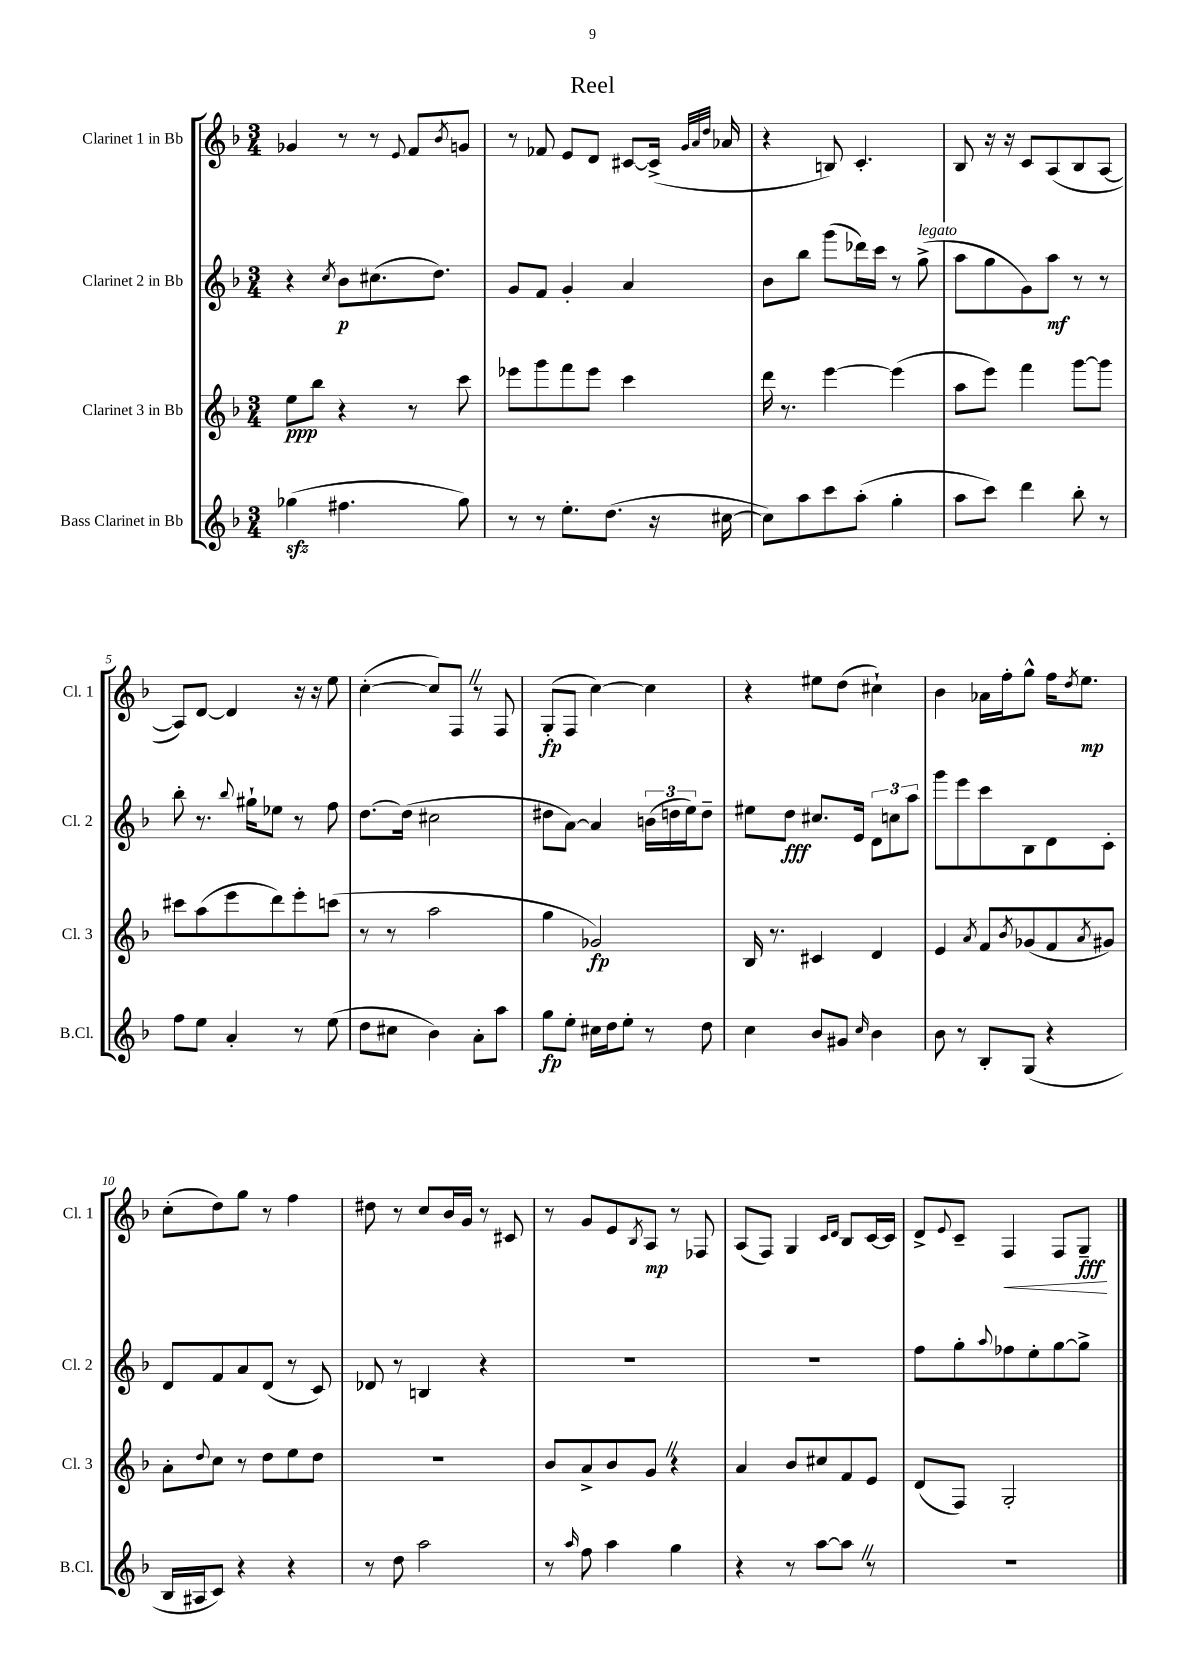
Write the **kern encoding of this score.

**kern	**dynam	**kern	**dynam	**kern	**dynam	**kern	**dynam
*part4	*part4	*part3	*part3	*part2	*part2	*part1	*part1
*staff4	*staff4	*staff3	*staff3	*staff2	*staff2	*staff1	*staff1
*I"Bass Clarinet in Bb	*	*I"Clarinet 3 in Bb	*	*I"Clarinet 2 in Bb	*	*I"Clarinet 1 in Bb	*
*I'B.Cl.	*	*I'Cl. 3	*	*I'Cl. 2	*	*I'Cl. 1	*
*clefG2	*	*clefG2	*	*clefG2	*	*clefG2	*
*k[b-]	*	*k[b-]	*	*k[b-]	*	*k[b-]	*
*M3/4	*	*M3/4	*	*M3/4	*	*M3/4	*
=1	=1	=1	=1	=1	=1	=1	=1
(4gg-Xzz\	.	8ee\L	ppp	4r	.	4g-X/	.
.	.	8bb-\J	.	.	.	.	.
.	.	.	.	8qcc/	.	.	.
4.ff#X\	.	4r	.	8b-\L	p	8r	.
.	.	.	.	(8.cc#X\	.	8r	.
.	.	.	.	.	.	8qqe/	.
.	.	8r	.	.	.	8f/L	.
.	.	.	.	8.dd\J)	.	.	.
.	.	.	.	.	.	8qb-/	.
8gg-\)	.	8ccc\	.	.	.	8gn/J	.
=2	=2	=2	=2	=2	=2	=2	=2
8r	.	8eee-X\L	.	8g/L	.	8r	.
8r	.	8ggg\	.	8f/J	.	8f-X/	.
8.ee'\L	.	8fff\	.	4g'/	.	8e/L	.
.	.	8eee-\J	.	.	.	8d/J	.
(8.dd\J	.	.	.	.	.	.	.
.	.	4ccc\	.	4a/	.	[8c#X/L	.
16r	.	.	.	.	.	(16c#^/Jk]	.
.	.	.	.	.	.	32qqg/LLL	.
.	.	.	.	.	.	32qqa/	.
.	.	.	.	.	.	32qqdd/JJJ	.
[16cc#X\	.	.	.	.	.	16a-X/	.
=3	=3	=3	=3	=3	=3	=3	=3
8cc#\L])	.	16ddd\	.	8b-\L	.	4r	.
.	.	8.r	.	.	.	.	.
8aa\	.	.	.	8bb-\J	.	.	.
8ccc\	.	[4eee\	.	(8ggg\L	.	8Bn/)	.
(8aa'\J	.	.	.	16ddd-X\L)	.	4.c'/	.
.	.	.	.	16ccc\JJ	.	.	.
4gg'\	.	(4eee\]	.	8r	.	.	.
!	!	!	!	!LO:TX:a:i:t=legato	!	!	!
.	.	.	.	(8gg^\	.	.	.
=4	=4	=4	=4	=4	=4	=4	=4
8aa\L	.	8aa\L	.	8aa\L	.	8B-/	.
8ccc\J)	.	8eee\J)	.	8gg\	.	16r	.
.	.	.	.	.	.	16r	.
4ddd\	.	4fff\	.	8g\)	.	8c/L	.
.	.	.	.	8aa\J	mf	(8A/	.
8bb-'\	.	[8ggg\L	.	8r	.	8B-/	.
8r	.	8ggg\J]	.	8r	.	[8A/J	.
!!LO:LB:g=z
=5	=5	=5	=5	=5	=5	=5	=5
8ff\L	.	8ccc#X\L	.	8bb-'\	.	8A/L])	.
8ee\J	.	(8aa\	.	8.r	.	[8d/J	.
4a'/	.	8eee\	.	.	.	4d/]	.
.	.	.	.	8qqbb-/	.	.	.
.	.	.	.	16gg#X`\KL	.	.	.
.	.	8ddd\)	.	8ee-X\J	.	.	.
8r	.	8eee'\	.	8r	.	16r	.
.	.	.	.	.	.	16r	.
(8ee\	.	(8cccn\J	.	8ff\	.	8ee\	.
=6	=6	=6	=6	=6	=6	=6	=6
8dd\L	.	8r	.	[8.dd\L	.	([4cc'\	.
8cc#X\J	.	8r	.	.	.	.	.
.	.	.	.	(16dd\Jk]	.	.	.
4b-\)	.	2aa\	.	2cc#X\	.	8cc/L])	.
.	.	.	.	.	.	8FZ/J	.
8a'\L	.	.	.	.	.	8r	.
8aa\J	.	.	.	.	.	8F/	.
=7	=7	=7	=7	=7	=7	=7	=7
8gg\L	fp	4gg\	.	8dd#X\L	.	(8G'/L	fp
8ee'\J	.	.	.	[8a\J)	.	8F/J	.
16cc#X\LL	.	2g-X/)	fp	4a/]	.	[4cc\)	.
16dd\J	.	.	.	.	.	.	.
8ee'\J	.	.	.	.	.	.	.
8r	.	.	.	(24bn\LL	.	4cc\]	.
.	.	.	.	24ddn\	.	.	.
.	.	.	.	24ee\J)	.	.	.
8dd\	.	.	.	8dd~\J	.	.	.
=8	=8	=8	=8	=8	=8	=8	=8
4cc\	.	16B-/	.	8ee#X\L	.	4r	.
.	.	8.r	.	.	.	.	.
.	.	.	.	8dd\J	fff	.	.
8b-/L	.	4c#X/	.	8.cc#X/L	.	8ee#X\L	.
8g#X/J	.	.	.	.	.	(8dd\J	.
.	.	.	.	16e/Jk	.	.	.
16qqcc/	.	.	.	.	.	.	.
4b-\	.	4d/	.	12d\L	.	4cc#X`\)	.
.	.	.	.	12ccn\	.	.	.
.	.	.	.	12aa\J	.	.	.
=9	=9	=9	=9	=9	=9	=9	=9
8b-\	.	4e/	.	8ggg\L	.	4b-\	.
8r	.	.	.	8eee\	.	.	.
.	.	8qa/	.	.	.	.	.
8B-'/L	.	8f/L	.	8ccc\	.	16a-X\LL	.
.	.	.	.	.	.	16ff'\J	.
.	.	8qb-/	.	.	.	.	.
(8G/J	.	(8g-X/	.	8B-\	.	8gg^^\J	.
4r	.	8f/	.	8d\	.	16ff\KL	.
.	.	.	.	.	.	8qdd/	.
.	.	.	.	.	.	8.ee\J	mp
.	.	8qa/	.	.	.	.	.
.	.	8g#X/J)	.	8c'\J	.	.	.
!!LO:LB:g=z
=10	=10	=10	=10	=10	=10	=10	=10
16B-/LL	.	8a'\L	.	8d/L	.	(8cc'\L	.
16A#X/J	.	.	.	.	.	.	.
.	.	8qqdd/	.	.	.	.	.
8c/J)	.	8cc\J	.	8f/	.	8dd\)	.
4r	.	8r	.	8a/	.	8gg\J	.
.	.	8dd\L	.	(8d/J	.	8r	.
4r	.	8ee\	.	8r	.	4ff\	.
.	.	8dd\J	.	8c/)	.	.	.
=11	=11	=11	=11	=11	=11	=11	=11
8r	.	2.r	.	8d-X/	.	8dd#X\	.
8dd\	.	.	.	8r	.	8r	.
2aa\	.	.	.	4Bn/	.	8cc/L	.
.	.	.	.	.	.	16b-/L	.
.	.	.	.	.	.	16g/JJ	.
.	.	.	.	4r	.	8r	.
.	.	.	.	.	.	8c#X/	.
=12	=12	=12	=12	=12	=12	=12	=12
8r	.	8b-/L	.	2.r	.	8r	.
16qqaa/	.	.	.	.	.	.	.
8ff\	.	8a^/	.	.	.	8g/L	.
4aa\	.	8b-/	.	.	.	8e/	.
.	.	.	.	.	.	8qB-/	.
.	.	8gZ/J	.	.	.	8A/J	mp
4gg\	.	4r	.	.	.	8r	.
.	.	.	.	.	.	8F-X/	.
=13	=13	=13	=13	=13	=13	=13	=13
4r	.	4a/	.	2.r	.	(8A/L	.
.	.	.	.	.	.	8F/J)	.
8r	.	8b-/L	.	.	.	4G/	.
[8aa\L	.	8cc#X/	.	.	.	.	.
.	.	.	.	.	.	16qqc/LL	.
.	.	.	.	.	.	16qqd/JJ	.
8aaZ\J]	.	8f/	.	.	.	8B-/L	.
8r	.	8e/J	.	.	.	[16c/L	.
.	.	.	.	.	.	16c/JJ]	.
=14	=14	=14	=14	=14	=14	=14	=14
2.r	.	(8d/L	.	8ff\L	.	8d^/L	.
.	.	.	.	.	.	8qqe/	.
.	.	8F/J)	.	8gg'\	.	8c~/J	.
.	.	.	.	8qqaa/	.	.	.
!	!	!	!	!	!	!	!LO:HP:b
.	.	2G'/	.	8ff-X\	.	4F/	<
.	.	.	.	8ee'\	.	.	.
.	.	.	.	[8gg\	.	8F/L	.
.	.	.	.	8gg^\J]	.	8G~/J	fff
.	.	.	.	.	.	.	[
==	==	==	==	==	==	==	==
*-	*-	*-	*-	*-	*-	*-	*-
